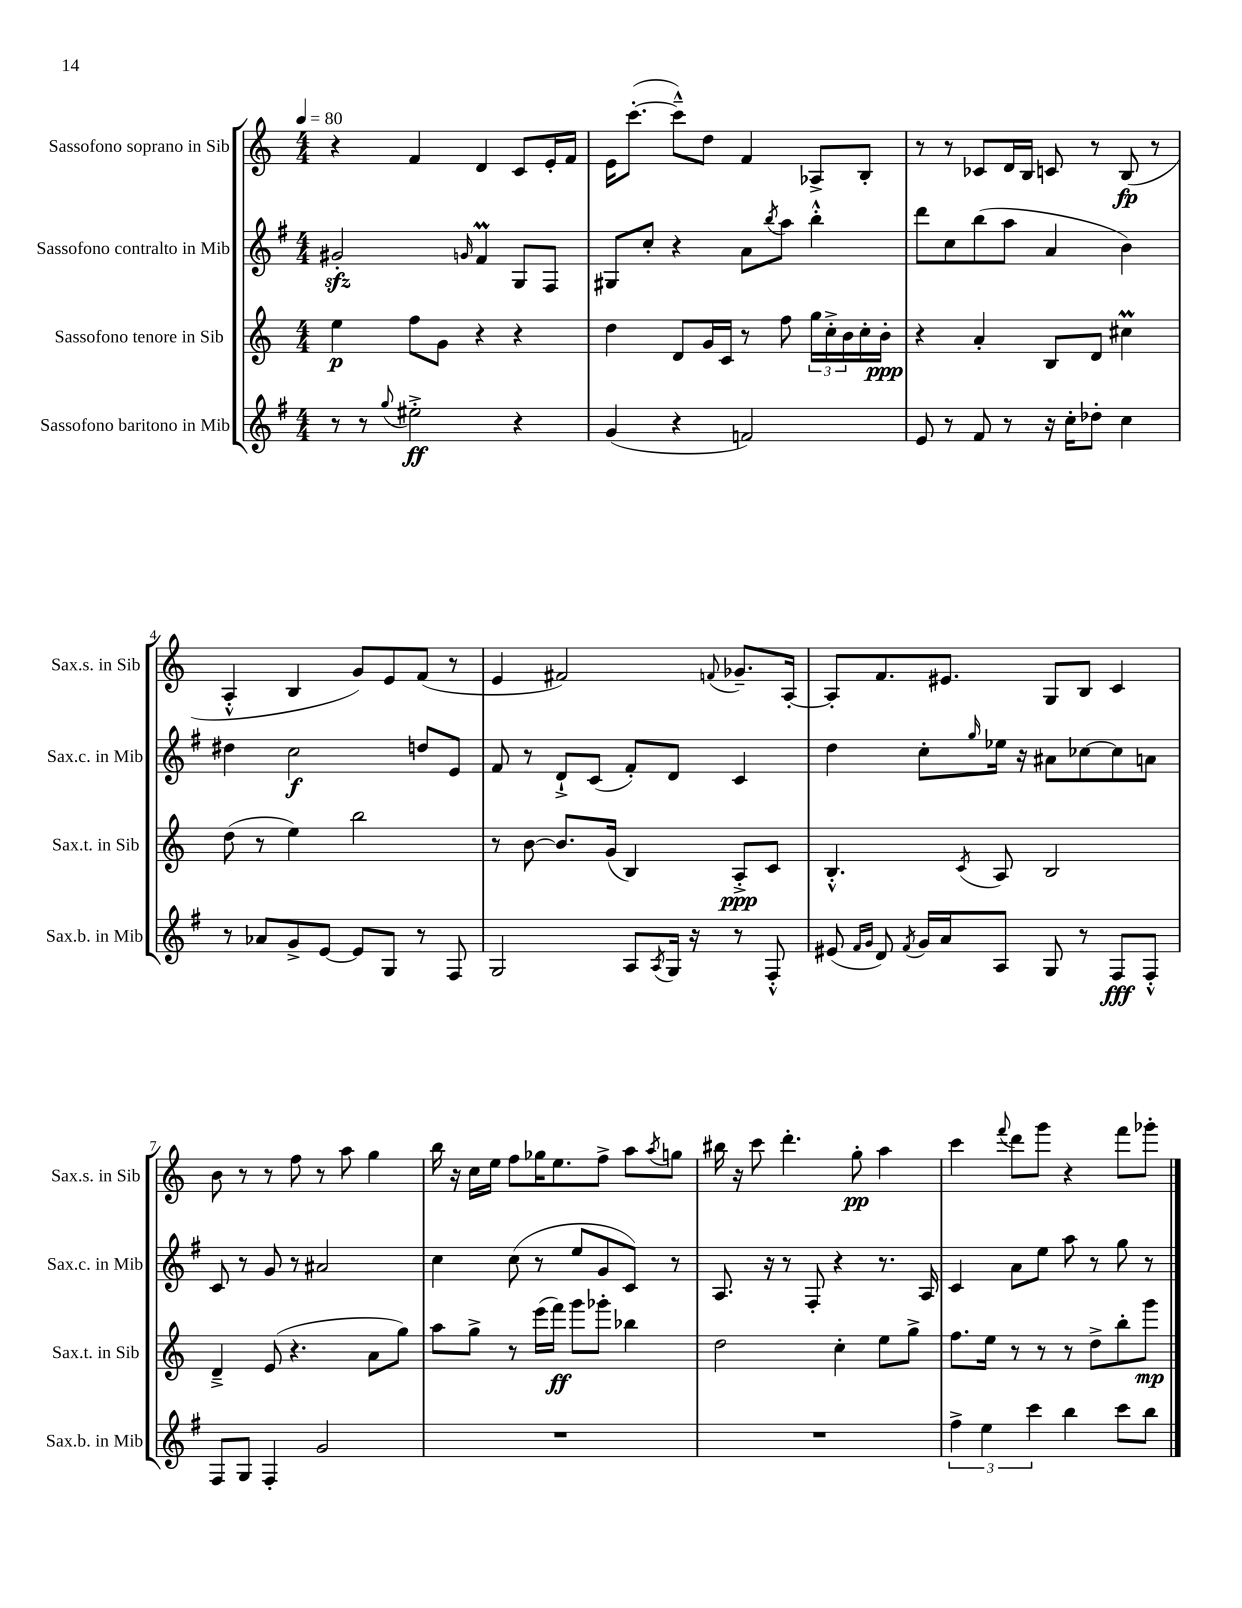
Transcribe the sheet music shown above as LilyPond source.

<<
\new StaffGroup <<
\new Staff = "s0" \with { instrumentName = "Sassofono soprano in Sib" shortInstrumentName = "Sax.s. in Sib" } {
    \clef treble \key c \major \numericTimeSignature \time 4/4 \tempo 4 = 80
    r4 f'4 d'4 c'8 e'16-. f'16 |
    e'16 c'''8.~-.( c'''8---^) d''8 f'4 aes8-> b8-. |
    r8 r8 ces'8 d'16 b16 c'8 r8 b8\fp( r8 |
    a4-.-^ b4 g'8) e'8 f'8( r8 |
    e'4 fis'2) \appoggiatura { f'8 } ges'8.-- a16~-. |
    a8-. f'8. eis'8. g8 b8 c'4 |
    b'8 r8 r8 f''8 r8 a''8 g''4 |
    b''16 r16 c''16 e''16 f''8 ges''16 e''8. f''8-> a''8 \acciaccatura { a''8 } g''8 |
    bis''16 r16 c'''8 d'''4.-. g''8-.\pp a''4 |
    c'''4 \appoggiatura { f'''8 } d'''8 g'''8 r4 f'''8 ges'''8-. \bar "|." |
}
\new Staff = "s1" \with { instrumentName = "Sassofono contralto in Mib" shortInstrumentName = "Sax.c. in Mib" } {
    \clef treble \key g \major \numericTimeSignature \time 4/4
    gis'2-.\sfz \grace { g'16 } fis'4\prall g8 fis8 |
    gis8 c''8-. r4 a'8 \acciaccatura { b''8 } a''8 b''4-.-^ |
    d'''8 c''8 b''8( a''8 a'4 b'4) |
    dis''4 c''2\f d''8 e'8 |
    fis'8 r8 d'8-!-> c'8( fis'8-.) d'8 c'4 |
    d''4 c''8-. \grace { g''16 } ees''16 r16 ais'8 ces''8~ ces''8 a'8 |
    c'8 r8 g'8 r8 ais'2 |
    c''4 c''8( r8 e''8 g'8 c'8) r8 |
    a8. r16 r8 fis8-. r4 r8. a16 |
    c'4 a'8 e''8 a''8 r8 g''8 r8 \bar "|." |
}
\new Staff = "s2" \with { instrumentName = "Sassofono tenore in Sib" shortInstrumentName = "Sax.t. in Sib" } {
    \clef treble \key c \major \numericTimeSignature \time 4/4
    e''4\p f''8 g'8 r4 r4 |
    d''4 d'8 g'16 c'16 r8 f''8 \tuplet 3/2 { g''16 c''16-.-> b'16 } c''16-. b'16-.\ppp |
    r4 a'4-. b8 d'8 cis''4\prall |
    d''8( r8 e''4) b''2 |
    r8 b'8~ b'8. g'16( b4) a8-.->\ppp c'8 |
    b4.-.-^ \acciaccatura { c'8 } a8 b2 |
    d'4---> e'8( r4. a'8 g''8) |
    a''8 g''8-> r8 e'''16( f'''16\ff) g'''8 ges'''8-. bes''4 |
    d''2 c''4-. e''8 g''8-> |
    f''8. e''16 r8 r8 r8 d''8-> b''8-. g'''8\mp \bar "|." |
}
\new Staff = "s3" \with { instrumentName = "Sassofono baritono in Mib" shortInstrumentName = "Sax.b. in Mib" } {
    \clef treble \key g \major \numericTimeSignature \time 4/4
    r8 r8 \appoggiatura { g''8 } eis''2-.->\ff r4 |
    g'4( r4 f'2) |
    e'8 r8 fis'8 r8 r16 c''16-. des''8-. c''4 |
    r8 aes'8 g'8-> e'8~ e'8 g8 r8 fis8 |
    g2 a8 \acciaccatura { a8 } g16 r16 r8 fis8-.-^ |
    eis'8( \grace { fis'16 g'16 } d'8) \acciaccatura { fis'8 } g'16 a'16 a8 g8 r8 fis8\fff fis8-.-^ |
    fis8 g8 fis4-. g'2 |
    R1 |
    R1 |
    \tuplet 3/2 { fis''4-> e''4 c'''4 } b''4 c'''8 b''8 \bar "|." |
}
>>
>>
